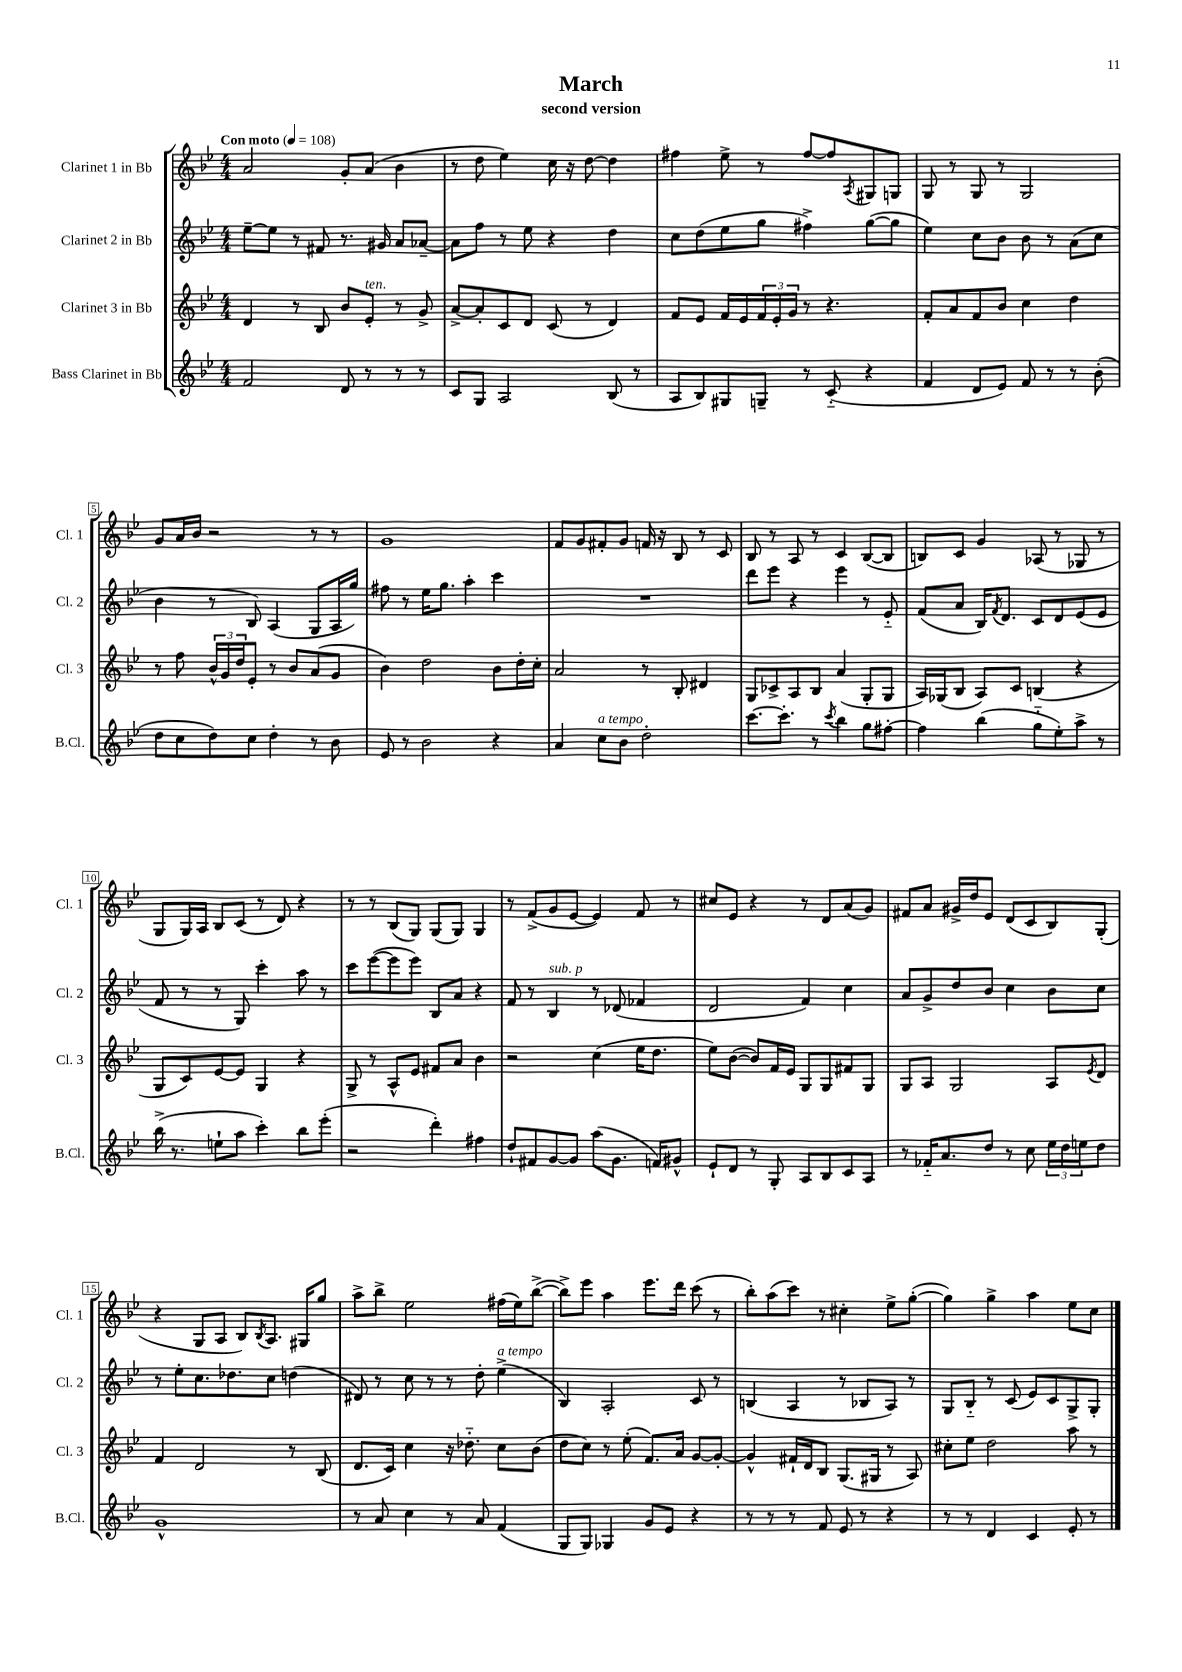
\header { title = "March" subtitle = "second version" }
<<
\new StaffGroup <<
\new Staff = "s0" \with { instrumentName = "Clarinet 1 in Bb" shortInstrumentName = "Cl. 1" } {
    \clef treble \key bes \major \numericTimeSignature \time 4/4 \tempo "Con moto" 4 = 108
    a'2 g'8-. a'8( bes'4 |
    r8 d''8 ees''4) c''16 r16 d''8~ d''4 |
    fis''4 ees''8-> r8 fis''8~ fis''8 \acciaccatura { a8 } gis8 g8 |
    g8 r8 g8 r8 g2 |
    g'8 a'16 bes'16 r2 r8 r8 |
    g'1 |
    f'8 g'8 fis'8-. g'8 f'16 r16 bes8 r8 c'8 |
    bes8 r8 a8 r8 c'4 bes8~( bes8 |
    b8) c'8 g'4 aes8( r8 ges8 r8 |
    g8 g16) a16 bes8 c'8( r8 d'8) r4 |
    r8 r8 bes8( g8) g8( g8) g4 |
    r8 f'8->( g'8 ees'8~ ees'4) f'8 r8 |
    cis''8 ees'8 r4 r8 d'8 a'8( g'8) |
    fis'8 a'8 gis'16-> d''16 ees'8 d'8( c'8 bes8) g8-.( |
    r4 g8 a8 bes8) \acciaccatura { bes8 } a8. gis16 g''8 |
    a''8-> bes''8-> ees''2 fis''16( ees''16) bes''8~->( |
    bes''8->) ees'''8 a''4 ees'''8. d'''16 c'''8( r8 |
    bes''8-.) a''8( c'''8) r8 cis''4-. ees''8-> g''8~-.( |
    g''4) g''4-> a''4 ees''8 c''8 \bar "|." |
}
\new Staff = "s1" \with { instrumentName = "Clarinet 2 in Bb" shortInstrumentName = "Cl. 2" } {
    \clef treble \key bes \major \numericTimeSignature \time 4/4
    ees''8~-- ees''8 r8 fis'8 r8. gis'16 a'8 aes'8~-- |
    aes'8 f''8 r8 ees''8 r4 d''4 |
    c''8 d''8( ees''8 g''8 fis''4->) g''8~( g''8 |
    ees''4) c''8 bes'8 bes'8 r8 a'8( c''8 |
    bes'4 r8 bes8) a4( g8 a16 g''16) |
    fis''8 r8 ees''16 g''8. a''4-. c'''4 |
    R1 |
    d'''8 ees'''8 r4 ees'''4 r8 ees'8-_ |
    f'8( a'8 bes16) \acciaccatura { f'8 } d'8. c'8 d'8 ees'8( ees'8 |
    f'8 r8 r8 g8) c'''4-. a''8 r8 |
    c'''8 ees'''8~( ees'''8 ees'''8) bes8 a'8 r4 |
    f'8 r8 bes4^\markup { \italic "sub. p" } r8 des'8( fes'4 |
    d'2 f'4) c''4 |
    a'8 g'8-> d''8 bes'8 c''4 bes'8 c''8 |
    r8 ees''8-. c''8. des''8. c''8 d''4( |
    dis'8) r8 c''8 r8 r8 d''8-. ees''4->^\markup { \italic "a tempo" }( |
    bes4) a2-. c'8 r8 |
    b4( a4 r8 bes8 a8) r8 |
    g8 bes8-_ r8 c'8( ees'8) c'8 g8-> g8-. \bar "|." |
}
\new Staff = "s2" \with { instrumentName = "Clarinet 3 in Bb" shortInstrumentName = "Cl. 3" } {
    \clef treble \key bes \major \numericTimeSignature \time 4/4
    d'4 r8 bes8 bes'8 ees'8-.^\markup { \italic "ten." } r8 g'8-> |
    a'8~-> a'8-. c'8 d'8 c'8( r8 d'4) |
    f'8 ees'8 f'16 ees'16 \tuplet 3/2 { f'16 ees'16-. g'16 } r8 r4. |
    f'8-. a'8 f'8 bes'8 c''4 d''4 |
    r8 f''8 \tuplet 3/2 { bes'16-^ g'16 d''16 } ees'8-. r8 bes'8 a'8( g'8 |
    bes'4) d''2 bes'8 d''16-. c''16-. |
    a'2 r8 bes8-. dis'4 |
    g8 ces'8-> a8 bes8 a'4( g8-. g8 |
    a16) ges16( bes8 a8) c'8 b4( r4 |
    g8 c'8) ees'8~ ees'8 g4 r4 |
    g8-> r8 a8-^ ees'8 fis'8 a'8 bes'4 |
    r2 c''4( ees''16 d''8. |
    ees''8) bes'8~( bes'8) f'16 ees'16 g8 g8 fis'8 g8 |
    g8 a8 g2 a8 \acciaccatura { ees'8 } d'8 |
    f'4 d'2 r8 bes8( |
    d'8. c'16) c''4 r16 des''8.-_ c''8 bes'8( |
    d''8 c''8) r8 ees''8-.( f'8.) a'16 g'8~ g'8~-. |
    g'4-^ fis'16-! d'16 bes8 g8.( gis16 r8 a8) |
    cis''8-. ees''8 d''2 a''8 r8 \bar "|." |
}
\new Staff = "s3" \with { instrumentName = "Bass Clarinet in Bb" shortInstrumentName = "B.Cl." } {
    \clef treble \key bes \major \numericTimeSignature \time 4/4
    f'2 d'8 r8 r8 r8 |
    c'8 g8 a2 bes8( r8 |
    a8 bes8) gis8 g8-- r8 c'8-_( r4 |
    f'4 d'8 ees'8) f'8 r8 r8 bes'8-.( |
    d''8 c''8 d''8) c''8 d''4-. r8 bes'8 |
    ees'8 r8 bes'2 r4 |
    a'4 c''8^\markup { \italic "a tempo" } bes'8 d''2-. |
    c'''8.~ c'''8.-. r8 \acciaccatura { c'''8 } bes''4 g''8 fis''8~-. |
    fis''4 bes''4( g''8-_ ees''8-.) a''8-> r8 |
    bes''16->( r8. e''8-! a''8 c'''4-.) bes''8 ees'''8-.( |
    r2 d'''4-.) fis''4 |
    d''8-! fis'8 g'8~ g'8 a''8( g'8. f'16) gis'8-^ |
    ees'8-! d'8 r8 g8-. a8 bes8 c'8 a8 |
    r8 fes'16-_ a'8. d''8 r8 c''8 \tuplet 3/2 { ees''16 d''16 e''16 } d''8 |
    g'1-^ |
    r8 a'8 c''4 r8 a'8 f'4( |
    g8 g8) ges4 g'8 ees'8 r4 |
    r8 r8 r8 f'8 ees'8 r8 r4 |
    r8 r8 d'4 c'4 ees'8-. r8 \bar "|." |
}
>>
>>
\layout { \context { \Score \override BarNumber.stencil = #(make-stencil-boxer 0.1 0.3 ly:text-interface::print) } }
